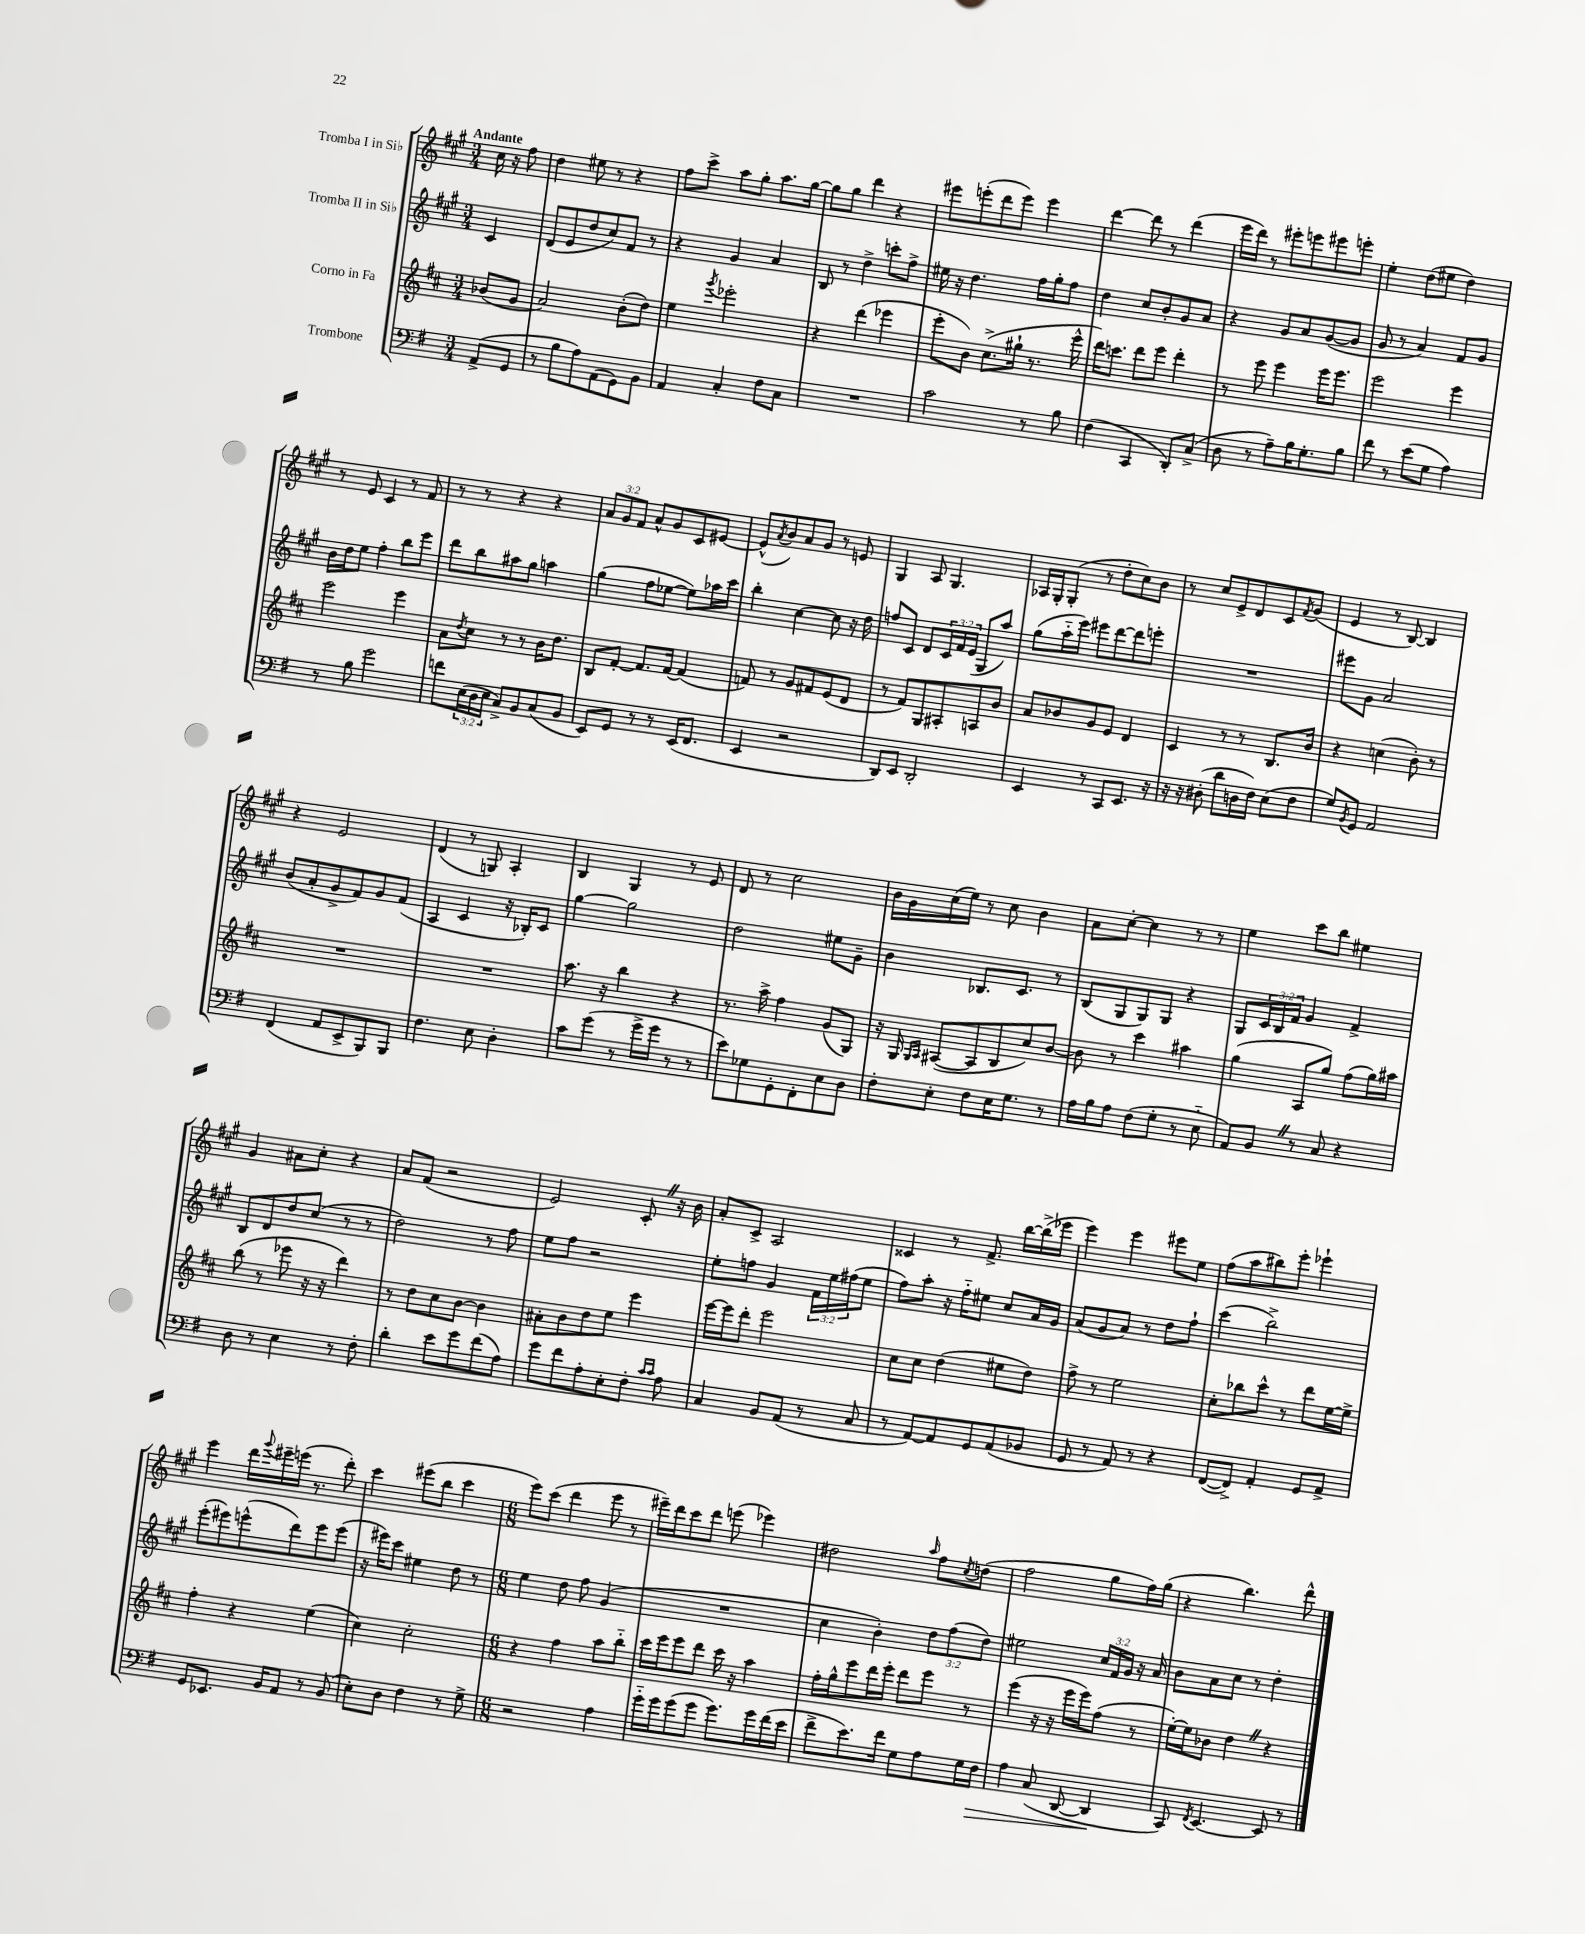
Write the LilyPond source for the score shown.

<<
\new StaffGroup <<
\new Staff = "s0" \with { instrumentName = "Tromba I in Sib" } {
    \clef treble \key a \major \numericTimeSignature \time 3/4 \override Staff.TupletNumber.text = #tuplet-number::calc-fraction-text \partial 4 \tempo "Andante"
    cis''16 r16 fis''8 |
    d''4 eis''8 r8 r4 |
    fis''8 cis'''8-> a''8 gis''8-. a''8. gis''16~ |
    gis''8 gis''8 d'''4 r4 |
    eis'''8 e'''8-.( d'''8 e'''8) e'''4 |
    d'''4~ d'''8 r8 d'''4( |
    e'''16 d'''16) r8 eis'''8-. e'''8 eis'''8 e'''8-. |
    e''4-. d''8( eis''8 d''4) |
    r8 e'8 cis'4 r8 fis'8 |
    r8 r8 r4 r4 |
    \tuplet 3/2 { a'8 gis'8 fis'8 } a'8-^ gis'8 cis'8 eis'8~ |
    eis'8-^( \acciaccatura { a'8 } b'8) a'8 gis'8 r8 e'8 |
    gis4 a8 gis4. |
    aes16 gis16-. gis8-.( r8 d''8-. cis''8) b'8 |
    r8 cis''8 e'8-> d'8 cis'8 \acciaccatura { fis'8 } gis'8( |
    e'4 r8 b8~) b4 |
    r4 e'2 |
    d'4( r8 g8) a4-. |
    b4 gis4 r8 e'8 |
    d'8 r8 cis''2 |
    b'16 gis'16 cis''16( e''16) r8 cis''8 b'4 |
    a'8 cis''8~-. cis''4 r8 r8 |
    e''4 cis'''8 b''8 eis''4 |
    gis'4 ais'8 cis''8-. r4 |
    a'8 fis'8( r2 |
    e'2) cis'8-. \once \override BreathingSign.text = \markup { \musicglyph "scripts.caesura.straight" } \breathe r16 b'16 |
    a'8-. cis'8-> a2 |
    cisis'4 r8 fis'8.-> b''16~ b''16->( ees'''16 |
    e'''4) e'''4 eis'''8 e''8 |
    fis''8( a''8 bis''8) e'''8-. ees'''4-! |
    e'''4 d'''16 \appoggiatura { gis'''8 } eis'''16-- e'''16( r8. d'''8-.) |
    cis'''4 eis'''8( b''8 cis'''4 |
    \numericTimeSignature \time 6/8 e'''8) cis'''8( d'''4 e'''8 r8 |
    eis'''16--) d'''16 cis'''8 d'''8 e'''8( ees'''4) |
    dis''2 \grace { a''16 } fis''8 \acciaccatura { cis''8 } d''8( |
    fis''2 gis''8 fis''16) gis''16( |
    r4 b''4.) d'''8-^ \bar "|." |
}
\new Staff = "s1" \with { instrumentName = "Tromba II in Sib" } {
    \clef treble \key a \major \numericTimeSignature \time 3/4 \override Staff.TupletNumber.text = #tuplet-number::calc-fraction-text \partial 4
    cis'4 |
    d'8( e'8 d''8 cis''8) fis'8 r8 |
    r4 gis'4 a'4 |
    b8 r8 d''4-> c'''8-. fis''8-> |
    eis''16 r16 d''4. fis''16 gis''16-. fis''8 |
    d''4 cis''8 b'8-. gis'8 a'8 |
    r4 gis'8 a'8 gis'8~( gis'8 |
    gis'8 r8 a'4) fis'8 gis'8 |
    b'16 d''16 e''8 fis''4-. b''8 e'''8 |
    d'''8 b''8 ais''8 gis''8 a''4 |
    gis''4( fis''8 ees''8~ ees''8) aes''16 cis'''16 |
    b''4-. cis''4~ cis''8 r16 d''16 |
    f''8 cis'8 d'8 \tuplet 3/2 { cis'16 fis'16 e'16( } gis8 a''8) |
    gis''8( a''16-_ e'''16) eis'''8 d'''8~ d'''8 e'''8-. |
    R2. |
    eis'''8 gis'8 a'2 |
    b'8( a'8-. gis'8-> fis'8) gis'8 fis'8( |
    a4 cis'4 r16 bes16-.) cis'8 |
    gis''4~ gis''2 |
    d''2 eis''8 gis'8-- |
    b'4 bes8. cis'8. r8 |
    b8( gis8 gis8) gis8 r4 |
    gis8 \tuplet 3/2 { cis'16 b16 fis'16 } gis'4 fis'4-> |
    b8 d'8 d''8 cis''8( r8 r8 |
    d''2) r8 fis''8 |
    e''8 fis''8 r2 |
    e''8-. f''8 gis'4 \tuplet 3/2 { fis'16 e''16 fis''16( } e''8 |
    fis''8) a''8-. r16 fis''16-_ eis''8 cis''8 a'16 gis'16 |
    a'8( gis'8 a'8) r8 d''8 fis''8-! |
    cis'''4( b''2->) |
    e'''8-.( eis'''8) e'''8-^( d'''8) e'''8 e'''8( |
    r16 eis'''16) cis'''8 eis''4 d''8 r8 |
    \numericTimeSignature \time 6/8 e''4 d''8 fis''8 gis'4( |
    R2. |
    cis''4 b'4-.) \tuplet 3/2 { d''8 fis''8( d''8) } |
    eis''2 \tuplet 3/2 { cis''16 fis'16 gis'16 } r16 a'16 |
    b'8 a'8 cis''8 r8 d''4-. \bar "|." |
}
\new Staff = "s2" \with { instrumentName = "Corno in Fa" } {
    \clef treble \key d \major \numericTimeSignature \time 3/4 \partial 4
    bes'8( g'8 |
    a'2) b'8-.( d''8) |
    e''4 \acciaccatura { g'''8 } ees'''2-. |
    r4 d'''4( ees'''4 |
    e'''8-. b'8) cis''8.->( gis''16-! r8. e'''16-^ |
    d'''16) c'''8. d'''8 e'''8 d'''4-. |
    r8 e'''8 e'''4 e'''16 e'''8. |
    e'''2 e'''4 |
    e'''2 e'''4 |
    a'8 \acciaccatura { d''8 } cis''8 r8 r8 b'16 d''8. |
    b8 fis'8~-. fis'8. fis'16~ fis'4( |
    f'8) r8 g'8 fis'8 e'8( d'8 |
    r8 fis'8) g8 ais8-. a8 b'8 |
    a'8 bes'8 g'8 e'8 d'4 |
    cis'4 r8 r8 b8. b'16 |
    r4 c''4( b'8-.) r8 |
    R2. |
    R2. |
    a''8. r16 b''4 r4 |
    r8. a''16-> fis''4 g'8( g8) |
    r16 g16 \grace { g16 a16 } ais8~( ais8 b8 cis''8) b'8~ |
    b'8 r8 cis'''4 ais''4 |
    g''4( a8 g''8) fis''8( g''16) ais''16 |
    b''8( r8 ees'''8 r16 r16 d'''4) |
    r8 d''8 cis''8 b'8~ b'4 |
    ais'8-. b'8 d''8 e''8 e'''4 |
    e'''16~ e'''16 d'''8-. e'''2 |
    cis''8 cis''8 d''4( eis''8 d''8) |
    fis''8-> r8 e''2 |
    cis''8-. bes''8 cis'''8-^ r8 d'''8 e''16~ e''16-> |
    fis''4-. r4 e''4( |
    cis''4) cis''2-. |
    \numericTimeSignature \time 6/8 r4 fis''4 a''8 b''8-_ |
    cis'''16 e'''16 e'''8 d'''8 cis'''16 r16 a''4 |
    fis''16-. g''16-^ e'''8 d'''16 e'''16-. d'''8 e'''8 r8 |
    e'''4( r16 r16 e'''16 e'''16) fis''8( r8 |
    e''16~-.) e''16 bes'8 d''4 \once \override BreathingSign.text = \markup { \musicglyph "scripts.caesura.straight" } \breathe r4 \bar "|." |
}
\new Staff = "s3" \with { instrumentName = "Trombone" } {
    \clef bass \key g \major \numericTimeSignature \time 3/4 \override Staff.TupletNumber.text = #tuplet-number::calc-fraction-text \partial 4
    a,8->( g,8 |
    r8 b8 a8) a,8( g,8) b,8 |
    a,4 c4-. fis8 c8 |
    R2. |
    c'2 r8 b8 |
    fis4( c,4 d,8-.) c8->( |
    d8 r8 a8--) b16 g8.-. b8 |
    fis'8 r8 e'8( g8 a4) |
    r8 b8 g'2 |
    f'8 \tuplet 3/2 { e16( d16 e16 } c8->) b,8 c8( b,8 |
    e,8) g,8 r8 r8 e,16( fis,8. |
    e,4 r2 |
    d,8) e,8 d,2-. |
    e,4 r8 c,8 e,8. r16 |
    r16 r16 dis8-.( d'8 d16 fis16) e8( fis8 |
    g8) \acciaccatura { b,8 } g,8 a,2 |
    fis,4( a,8 e,8-> b,,8) b,,8 |
    fis4. e8 d4-. |
    c'8 g'8( r8 g'16-> g'16 r8 r8 |
    e'8) ges8 g,8-. fis,8-. e8 d8 |
    fis8-. e8-. fis8 e16 g8. r8 |
    a16 b16 a8 fis8( g8-. r8 e8-_ |
    a,8) b,8 \once \override BreathingSign.text = \markup { \musicglyph "scripts.caesura.straight" } \breathe r8 c8 r4 |
    d8 r8 e4 r8 fis8-. |
    d'4-. e'8 g'8 fis'8( a8) |
    g'8 fis'8 a8-. e8-. fis8-. \grace { c'16 c'16 } a8 |
    c4 b,8 a,8( r8 c8 |
    r8 a,8~) a,8 g,8 a,8( bes,8 |
    g,8 r8 a,8) r8 r4 |
    fis,8~( fis,8->) a,4-. g,8 a,8-> |
    g,8 ees,8. b,16 a,8 r8 b,8( |
    e8-.) d8 fis4 r8 g8-> |
    \numericTimeSignature \time 6/8 r2 a4 |
    g'16-_ g'16 g'8( g'8 g'8.) g'16 fis'16( e'16 |
    fis'8-> e'8.) fis'16 g8 a8 g16 fis16\> |
    a4 c8( d,8~ d,4\! |
    c,8) \acciaccatura { fis,8 } e,4.~ e,8 r8 \bar "|." |
}
>>
>>
\layout { \context { \Score \remove "Bar_number_engraver" } }
